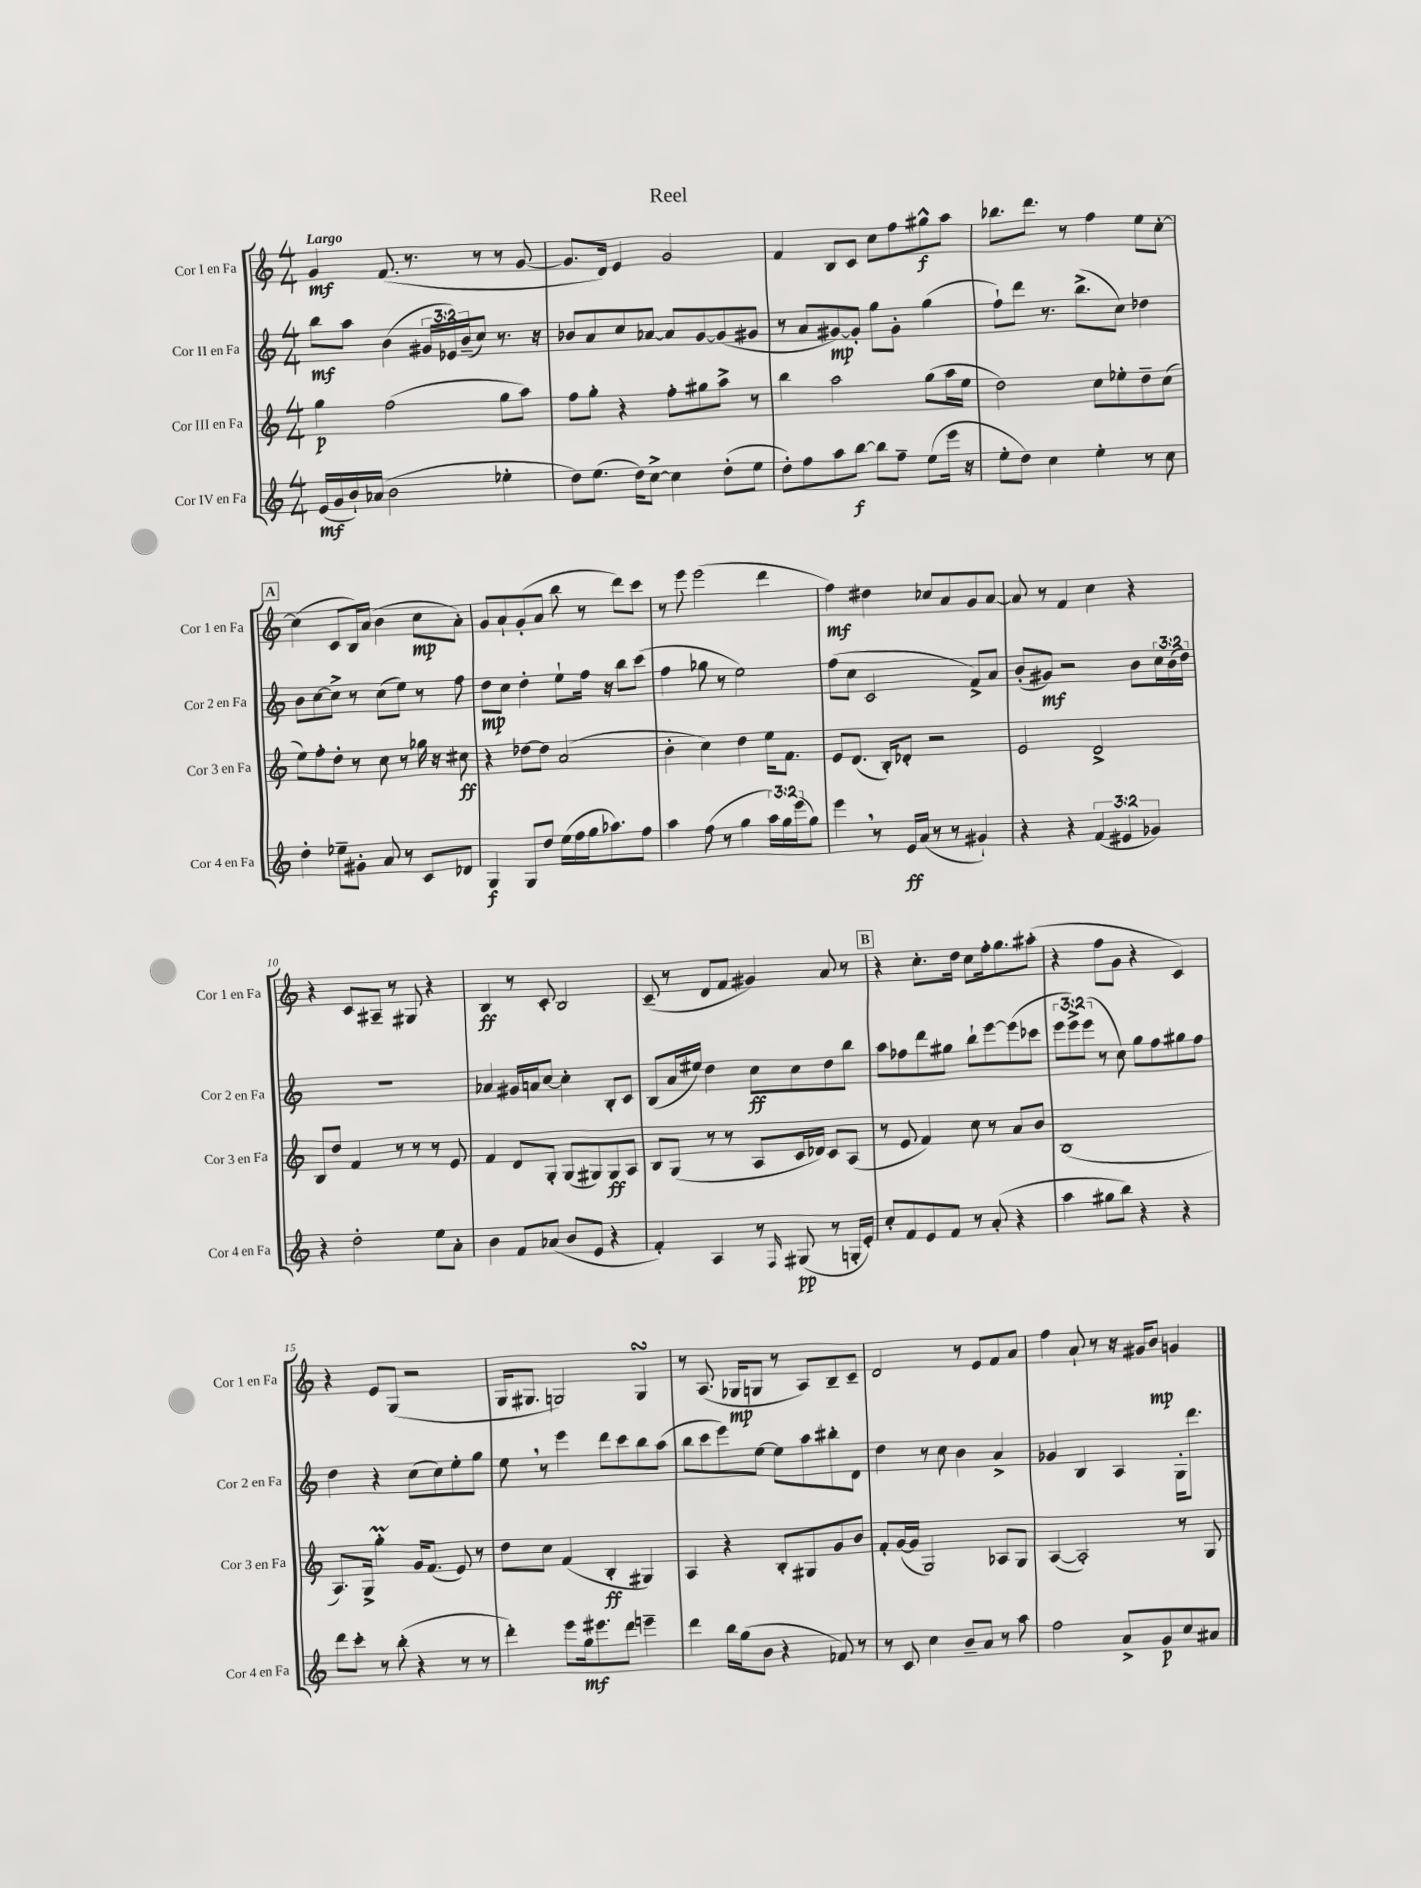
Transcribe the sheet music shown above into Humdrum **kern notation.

**kern	**kern	**kern	**kern
*staff4	*staff3	*staff2	*staff1
*clefG2	*clefG2	*clefG2	*clefG2
*k[]	*k[]	*k[]	*k[]
*M4/4	*M4/4	*M4/4	*M4/4
(16e	4gg	8bb	4g
16g	.	.	.
16b`)	.	8aa	.
(16a-	.	.	.
2b	(2ff	(4b	(8.f
.	.	.	8.r
.	.	24g#	.
.	.	24e-)	.
.	.	(24b~	.
.	.	8cc)	8r
4ee-'	8gg	8.r	8r
.	8aa)	.	[8g
.	.	16r	.
=	=	=	=
8dd)	8ff	8b-	8.g]
(8.ee	8gg'	8a	.
.	.	.	16d)
.	4r	8cc	4e
16dd)	.	.	.
[8cc^	.	[8a-	.
4cc]	8ff'	8a-]	2g
.	8gg#	[8g	.
(8dd'	8aa^	(8g]	.
8ee	8r	8g#	.
=	=	=	=
8dd')	4bb	8r	4f
8ff	.	8a	.
8aa	2aa	[8g#)	8B
[8bb	.	8g#']	8c
8bb]	.	8gg	8cc
8ff~	.	8g#'	8ff
(8ee	(8gg	(4gg	8gg#^^
16eee	16aa	.	8aa
16r	16ee	.	.
=	=	=	=
8ee'	2dd)	8ff`)	8.bb-
8dd)	.	8ddd	.
.	.	.	8.ddd
4cc	.	8.r	.
.	.	.	8r
.	.	(8.bb^	.
4ee'	8cc	.	4ff
.	8ee-'	8cc)	.
8r	8dd~	4dd-	8ee
8cc	(8cc	.	[8cc'
=	=	=	=
4dd'	8ee)	8b	(4cc]
.	8ff'	[8cc	.
8ee-~	8dd'	8cc^]	8c
8g#'	8r	8r	16B)
.	.	.	(16a
8a	8cc	(8cc	4b
8r	8r	8ee)	.
8c	16gg-	8r	8cc
.	16r	.	.
8d-	8cc#	8ff	8a')
=	=	=	=
4G	4r	8dd	8g
.	.	8cc	8a`
8G	[8dd-	4dd'	(8g'
8dd	8dd-]	.	8a
(16ee	(2a	8ee`	8bb
16ff	.	.	.
16gg	.	16ff	8r
8.aa-)	.	16r	.
.	.	8bb	8ddd)
8ff	.	(8ccc	8ccc
=	=	=	=
4aa	4b'	4ff	8r
.	.	.	8eee
(8ff	4cc)	8gg-	(2eee
8r	.	8r	.
4gg	4dd	2ee)	.
24aa)	16ee	.	4ddd
24gg	.	.	.
.	8.f	.	.
(24eee	.	.	.
8gg)	.	.	.
=	=	=	=
4eee	8e	(8ff	4ff)
.	(8.d	8cc	.
8r	.	2c	4dd#
.	16B')	.	.
16e	8d-'	.	.
(16a	.	.	.
8r	2r	.	8cc-
8r	.	.	8a
4g#`)	.	8f^)	8g
.	.	8a	[8a
=	=	=	=
4r	2e	(8b'	8a]
.	.	8g#)	8r
4r	.	2r	4f
(6f	2d^	.	4cc
6e#	.	.	.
.	.	8b	4r
6g-)	.	.	.
.	.	24cc	.
.	.	(24b	.
.	.	24dd)	.
=	=	=	=
4r	8B	1r	4r
.	8dd	.	.
2dd'	4f	.	8c
.	.	.	8A#~
.	8r	.	8r
.	8r	.	8G#
8ee	8r	.	4r
8a'	8e	.	.
=	=	=	=
4b	4f	4a-	4B
8f	8d	16g#	8r
.	.	16a	.
(8a-	8G'	[8cc	8c'
8b	(8G	4cc']	2B
8e	8G#)	.	.
4r	8G#	8B'	.
.	8A	8c	.
=	=	=	=
4f')	8B	(8B	(8c~
.	(8G	16a	8r
.	.	16ee#)	.
4A	8r	4dd	8d
.	8r	.	8f
8r	8A	8cc	4g#)
16qqF	.	.	.
(8G#	16c	8cc	.
.	16d-)	.	.
8r	8c	8dd	8a
16G'	(8A	8bb	8r
16e')	.	.	.
=	=	=	=
8cc'	8r	8aa	4r
8f	8e	8ff-	.
8e	4f)	8ddd	8.cc'
8f	.	8gg#	.
.	.	.	16dd
8r	8cc	8bb`	8cc
(8a'	8r	[8eee	16ff'
.	.	.	8.gg
4r	8a	(8eee]	.
.	8b	8ccc-	(8aa#'
=	=	=	=
4aa	(1B	12eee	4r
.	.	12eee^)	.
.	.	(12eee	.
8gg#	.	8r	8ff
8bb)	.	8cc)	8g
4r	.	8gg	4r
.	.	8ff	.
4r	.	8gg#	4c)
.	.	8ff	.
=	=	=	=
8ddd	8.A)	4dd	4r
8ccc'	.	.	.
.	16G^	.	.
8r	4gg'	4r	8e
(8bb'	.	.	(8G
4r	16g	(8cc	2r
.	(8.f	.	.
.	.	8cc)	.
8r	8e)	8ee'	.
8r	8r	8gg	.
=	=	=	=
4ddd')	8dd	8ee	16G
.	.	.	8.G#
.	8cc	8r	.
8eee	(4f	4eee	2G)
16gg	.	.	.
8.eee#	.	.	.
.	4B'	8ddd	.
8ddd	.	8ccc	.
4eee~	4G#)	8bb	4G
.	.	(8aa	.
=	=	=	=
4ddd	4A	8bb	8r
.	.	8ccc	(8.A
16bb	4r	8eee)	.
(16gg	.	.	16G-
8b	.	[8ee	8G
4r	8B'	8ee]	8r
.	8G#	8aa	8A)
8f-)	8g	8bb#'	8B~
8r	8b	8d	8c~
=	=	=	=
8r	8f'	4dd	2d
8c	([16g	.	.
.	16g]	.	.
4cc	2G)	8r	.
.	.	8cc	.
8b~	.	4b	8r
8a	.	.	8e
8r	8A-	4a^	8f
8aa	8G	.	8a
=	=	=	=
2ff	([4A	4g-	4ff
.	2A'])	4B	8a`
.	.	.	8r
8a^	.	4A	16r
.	.	.	16g#
8g	.	.	8b
8cc	8r	16G'	4g
.	.	8.ddd	.
8a#	8G	.	.
==	==	==	==
*-	*-	*-	*-
